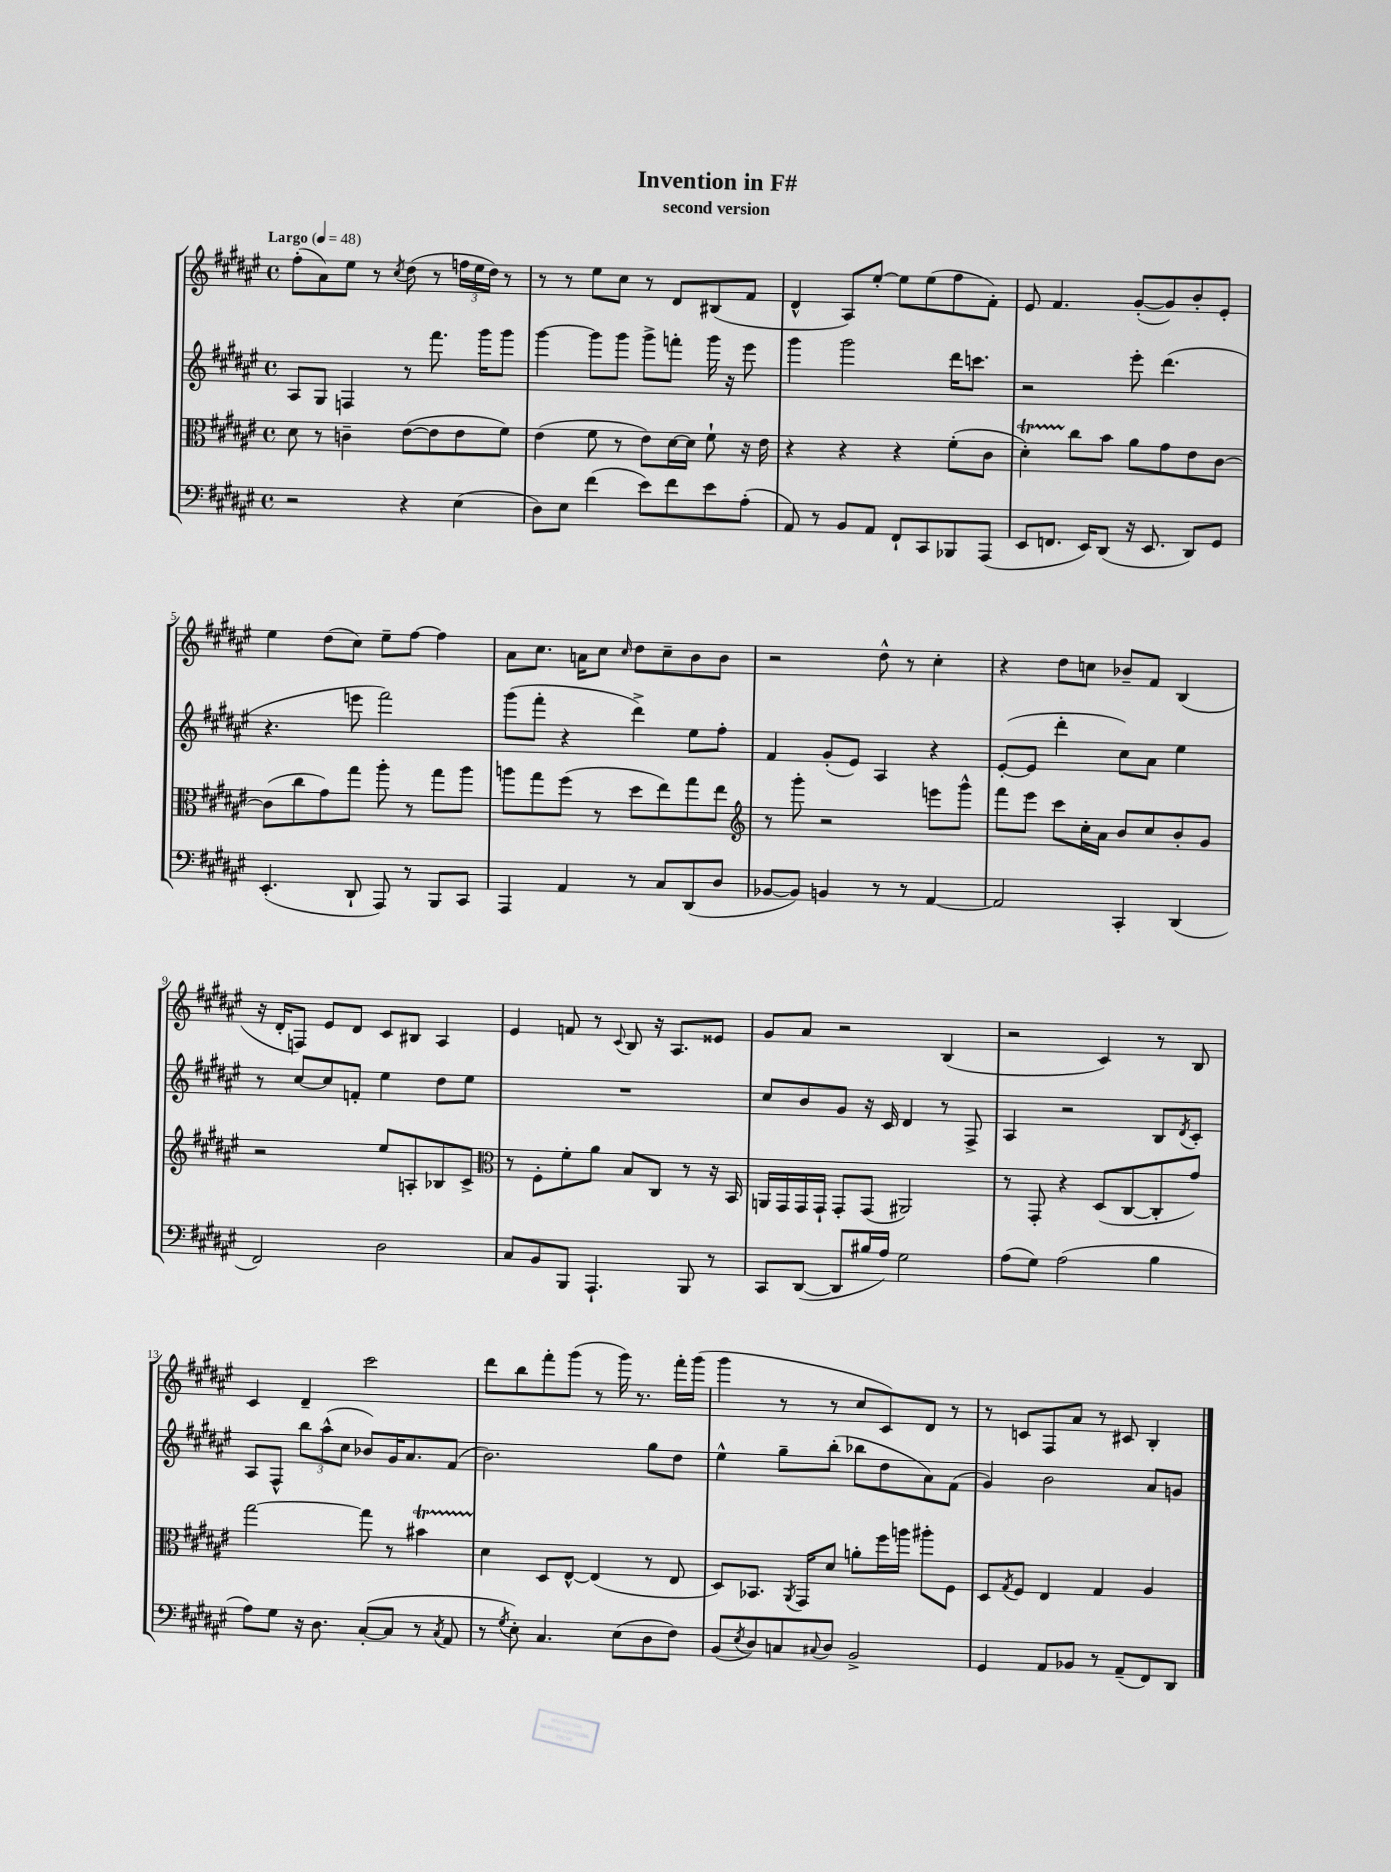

**kern	**kern	**kern	**kern
*staff4	*staff3	*staff2	*staff1
*clefF4	*clefC3	*clefG2	*clefG2
*k[f#c#g#d#a#e#]	*k[f#c#g#d#a#e#]	*k[f#c#g#d#a#e#]	*k[f#c#g#d#a#e#]
*M4/4	*M4/4	*M4/4	*M4/4
*met(c)	*met(c)	*met(c)	*met(c)
*MM48	*MM48	*MM48	*MM48
2r	8d#	8A#	(8ff#'
.	8r	8G#	8a#)
.	4c~	4F	8ee#
.	.	.	8r
.	.	.	8qcc#
4r	([8e#	8r	(8dd#
.	8e#]	8.fff#	8r
(4E#	8e#	.	24ff
.	.	.	24ee#
.	.	16ggg#	.
.	.	.	24dd#)
.	8f#)	8ggg#	8r
=	=	=	=
8D#)	(4e#	[4ggg#	8r
8E#	.	.	8r
(4f#	8f#	8ggg#]	8ee#
.	8r	8ggg#	8cc#
8e#)	8e#)	8ggg#^	8r
8f#	[16d#	8fff'	8d#
.	16d#]	.	.
8e#	8f#`	16ggg#	(8B#
.	.	16r	.
(8A#'	16r	8eee#	8f#
.	16e#	.	.
=	=	=	=
8AA#)	4r	4ggg#	4d#^^
8r	.	.	.
8BB	4r	2ggg#	8A#)
8AA#	.	.	[8ee#'
8FF#`	4r	.	8ee#]
8CC#	.	.	(8ee#
8BBB-	(8f#'	16ddd#	8ff#
.	.	8.ccc	.
(8AAA#	8c#	.	8f#')
=	=	=	=
8EE#	4d#')	2r	8e#
8.FF	.	.	4.f#
.	8cc#	.	.
16EE#)	.	.	.
(8DD#	8b	.	.
16r	8a#	8eee#'	([8g#'
8.EE#	.	.	.
.	8g#	(4.ddd#	8g#])
8DD#)	8e#	.	8b'
8GG#	[8c#	.	8e#'
=	=	=	=
(4.EE#'	(8c#]	4.r	4ee#
.	8cc#	.	.
.	8g#)	.	(8dd#
8DD#`	8gg#	8eee	8cc#)
8AAA#)	8aa#'	2fff#)	8ee#~
8r	8r	.	[8ff#
8BBB	8gg#	.	4ff#]
8CC#	8aa#	.	.
=	=	=	=
4AAA#	8aa	(8ggg#	8a#
.	8gg#	8fff#'	8.cc#
4AA#	(8ff#	4r	.
.	.	.	16a
.	8r	.	8cc#
.	.	.	16qqcc#
8r	8dd#	4ddd#^)	8dd#
8C#	8ee#)	.	8cc#~
(8DD#	8gg#	8ee#	8b
8D#	8ee#	8ff#'	8b
=	=	=	=
*	*clefG2	*	*
[8BB-	8r	4f#	2r
8BB-])	8ggg#'	.	.
4BB	2r	(8g#'	.
.	.	8e#)	.
8r	.	4A#	8dd#^^
8r	.	.	8r
[4AA#	8eee	4r	4cc#'
.	8ggg#^^	.	.
=	=	=	=
2AA#]	8fff#	([8e#'	4r
.	8eee#	8e#]	.
.	8ccc#	4ddd#'	8dd#
.	16cc#'	.	8cc
.	16a#	.	.
4CC#'	8b	8cc#)	8b-~
.	8cc#	8a#	8f#
(4DD#	8b'	4ee#	(4B
.	8g#	.	.
=	=	=	=
2FF#)	2r	8r	16r
.	.	.	16d#'
.	.	[8cc#	8F)
.	.	8cc#]	8e#
.	.	8f'	8d#
2D#	8ee#	4ee#	8c#
.	8A'	.	8B#
.	8B-	8dd#	4A#
.	8c#^	8ee#	.
=	=	=	=
*	*clefC3	*	*
8C#	8r	1r	4e#
8BB	8F#'	.	.
8BBB	8f#'	.	8f
4.AAA#`	8a#	.	8r
.	.	.	8qqc#
.	8B	.	8B
.	8C#	.	16r
.	.	.	8.A#
8BBB	8r	.	.
8r	16r	.	8e##
.	16BB	.	.
=	=	=	=
8CC#	16AA	8cc#	8g#
.	16GG#	.	.
([8DD#	16GG#	8b	8a#
.	16GG#`	.	.
8DD#]	8GG#'	8g#	2r
16B#	(8GG#	16r	.
16A#)	.	16c#	.
2G#	2AA#)	4d#	.
.	.	8r	(4B
.	.	8F#^	.
=	=	=	=
(8A#	8r	4A#	2r
8G#)	8GG#'	.	.
(2A#	4r	2r	.
.	(8D#	.	4c#)
.	[8C#	.	.
4B	8C#']	8B	8r
.	.	8qd#	.
.	8g#)	8c#'	8B
=	=	=	=
8A#)	[2gg#	8A#	4c#
8G#	.	8F#^^	.
16r	.	12bb	4d#~
8.D#	.	.	.
.	.	(12aa#^^	.
.	.	12cc#	.
([8C#'	8gg#]	8b-)	2ccc#
8C#]	8r	16g#	.
.	.	8.a#	.
8r	4b#	.	.
8qC#	.	.	.
8AA#	.	(8f#	.
=	=	=	=
8r	4d#	2.b)	8ddd#
8qG#	.	.	.
8E#')	.	.	8bb
4.C#	8D#	.	8fff#'
.	[8E#^^	.	(8ggg#
.	(4E#]	.	8r
(8E#	.	.	16ggg#)
.	.	.	8.r
8D#	8r	8gg#	.
8F#)	8E#	8dd#	16fff#'
.	.	.	(16ggg#
=	=	=	=
(8BB	8D#)	4ee#^^	4ggg#
8qE#	.	.	.
8D#)	8.BB-	.	.
8C	.	8gg#~	8r
.	8qAA#	.	.
.	16GG#	.	.
8qqC#	.	.	.
8D#	8d#	(8bb'	8r
2BB^	8a'	8bb-	8cc#
.	16ff#	8dd#	8c#)
.	16aa	.	.
.	8aa#'	8a#)	8d#
.	8F#	(8f#	8r
=	=	=	=
4GG#	8D#	4g#)	8r
.	8qG#	.	.
.	8F#	.	8c
8AA#	4E#	2b	8F#
8BB-	.	.	8a#
8r	4G#	.	8r
(8AA#~	.	.	8c#
8FF#)	4A#	8a#	4B'
8DD#	.	8g	.
==	==	==	==
*-	*-	*-	*-
